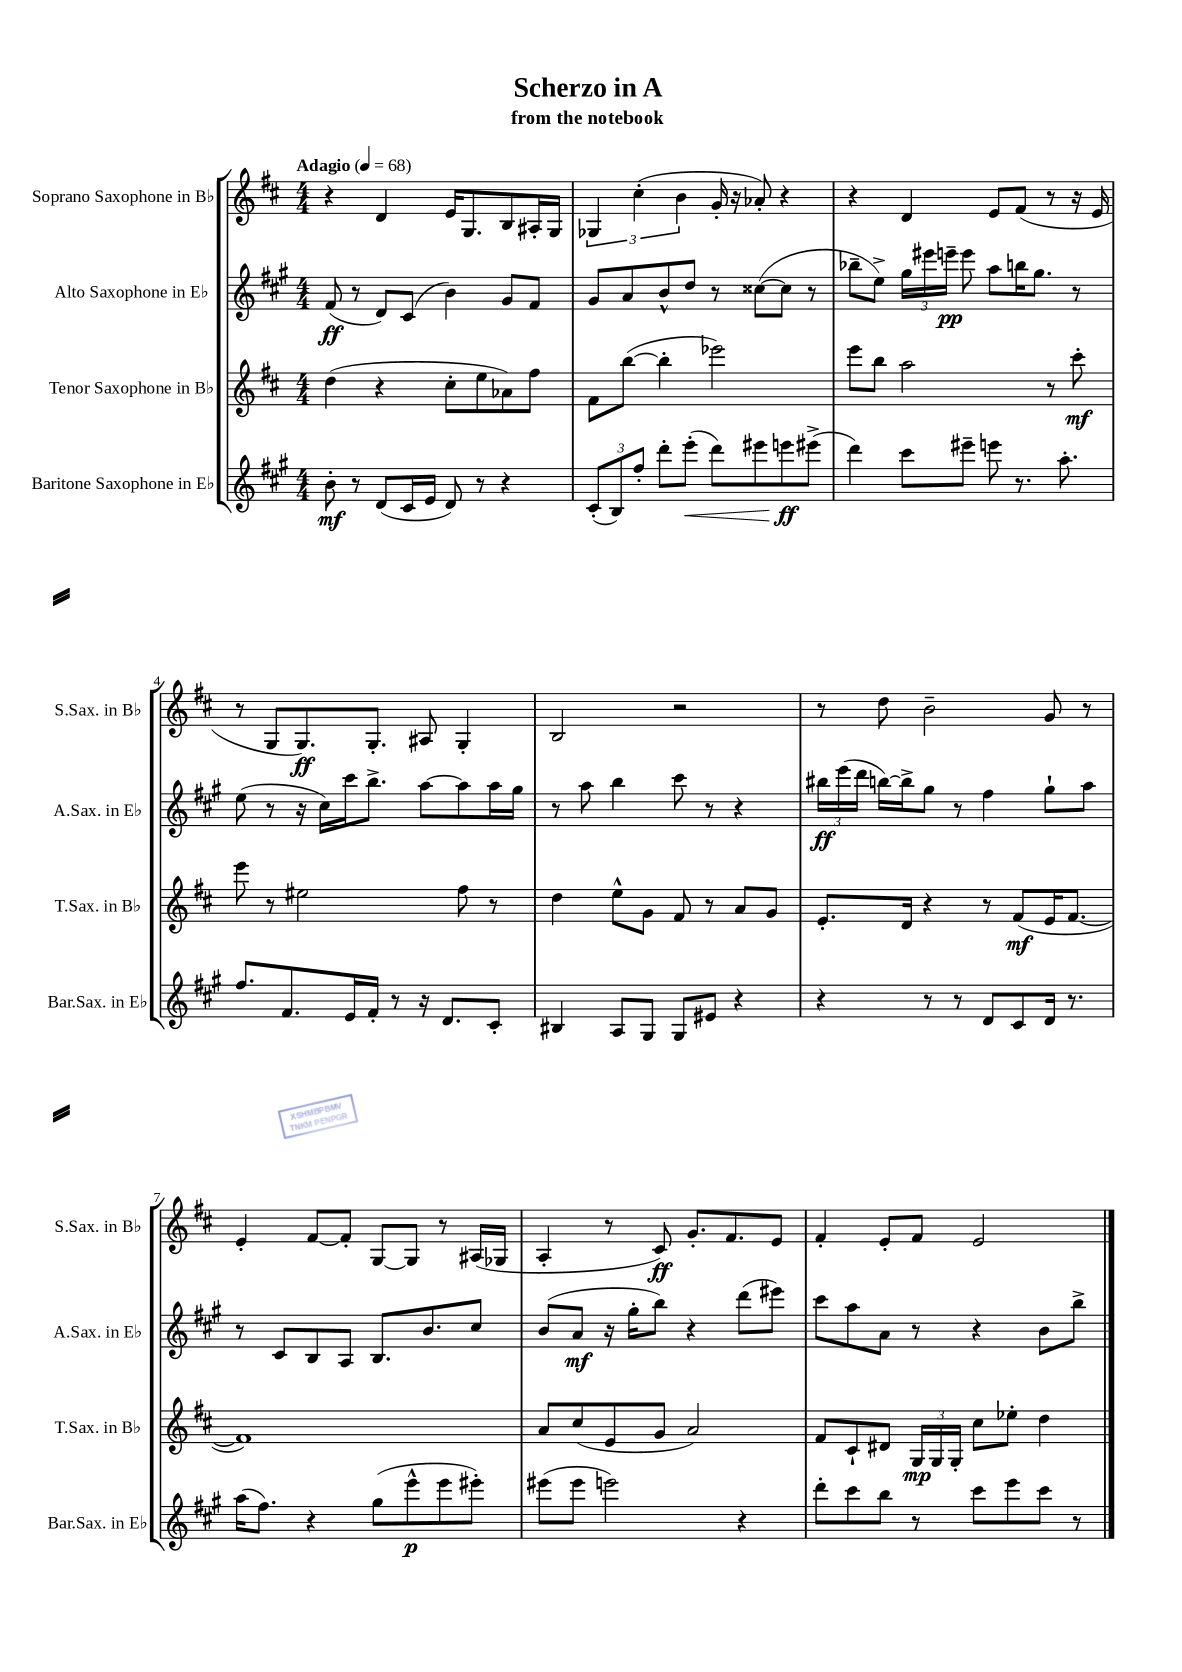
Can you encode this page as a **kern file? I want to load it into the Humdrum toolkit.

**kern	**dynam	**kern	**dynam	**kern	**dynam	**kern	**dynam
*part4	*part4	*part3	*part3	*part2	*part2	*part1	*part1
*staff4	*staff4	*staff3	*staff3	*staff2	*staff2	*staff1	*staff1
*I"Baritone Saxophone in E♭	*	*I"Tenor Saxophone in B♭	*	*I"Alto Saxophone in E♭	*	*I"Soprano Saxophone in B♭	*
*I'Bar.Sax. in E♭	*	*I'T.Sax. in B♭	*	*I'A.Sax. in E♭	*	*I'S.Sax. in B♭	*
*clefG2	*	*clefG2	*	*clefG2	*	*clefG2	*
*k[f#c#g#]	*	*k[f#c#]	*	*k[f#c#g#]	*	*k[f#c#]	*
*M4/4	*	*M4/4	*	*M4/4	*	*M4/4	*
*MM68	*	*MM68	*	*MM68	*	*MM68	*
=1	=1	=1	=1	=1	=1	=1	=1
!	!	!	!	!	!	!LO:TX:a:B:t=Adagio	!
8b'\	mf	(4dd\	.	(8f#/	ff	4r	.
8r	.	.	.	8r	.	.	.
(8d/L	.	4r	.	8d/L)	.	4d/	.
16c#/L	.	.	.	(8c#/J	.	.	.
16e/JJ	.	.	.	.	.	.	.
8d/)	.	8cc#'\L	.	4b\)	.	16e/KL	.
.	.	.	.	.	.	8.G/	.
8r	.	8ee\	.	.	.	.	.
4r	.	8a-X\)	.	8g#/L	.	8B/	.
.	.	8ff#\J	.	8f#/J	.	16A#X'/L	.
.	.	.	.	.	.	16G/JJ	.
=2	=2	=2	=2	=2	=2	=2	=2
(12c#'/L	.	8f#\L	.	8g#/L	.	6G-X/	.
12B/)	.	.	.	.	.	.	.
.	.	([8bb\J	.	8a/	.	.	.
12ff#'/J	.	.	.	.	.	(6cc#'\	.
8ddd'\L	.	4bb'\]	.	8b^^/	.	.	.
.	.	.	.	.	.	6b\	.
!	!LO:HP:b	!	!	!	!	!	!
(8eee'\J	<	.	.	8dd/J	.	.	.
8ddd\L)	.	2eee-X\)	.	8r	.	16g'/	.
.	.	.	.	.	.	16r	.
8eee#X\	.	.	.	([8cc##X\L	.	8a-X'/)	.
8eeen\	ff	.	.	8cc##\J]	.	4r	.
(8eee#X^\J	[	.	.	8r	.	.	.
=3	=3	=3	=3	=3	=3	=3	=3
4ddd\)	.	8eee\L	.	8bb-X~\L	.	4r	.
.	.	8bb\J	.	8ee^\J)	.	.	.
8ccc#\L	.	2aa\	.	24gg#\LL	.	4d/	.
.	.	.	.	24eee#X\	.	.	.
.	.	.	.	24eeen~\JJ	pp	.	.
8eee#X~\J	.	.	.	8eee\	.	.	.
8eeen\	.	.	.	8aa\L	.	8e/L	.
8.r	.	.	.	16bbn\K	.	(8f#/J	.
.	.	.	.	8.gg#\J	.	.	.
.	.	8r	.	.	.	8r	.
8.aa'\	.	.	.	.	.	.	.
.	.	8ccc#'\	mf	8r	.	16r	.
.	.	.	.	.	.	16e/	.
!!LO:LB:g=z
=4	=4	=4	=4	=4	=4	=4	=4
8.ff#/L	.	8eee\	.	(8ee\	.	8r	.
.	.	8r	.	8r	.	8G/L	.
8.f#/	.	.	.	.	.	.	.
.	.	2ee#X\	.	16r	.	8.G/)	ff
.	.	.	.	16cc#\LL)	.	.	.
16e/L	.	.	.	16ccc#\J	.	.	.
16f#'/JJ	.	.	.	8.bb^\J	.	8.G'/J	.
8r	.	.	.	.	.	.	.
16r	.	.	.	[8aa\L	.	8A#X/	.
8.d/L	.	.	.	.	.	.	.
.	.	8ff#\	.	8aa\]	.	4G'/	.
8c#'/J	.	8r	.	16aa\L	.	.	.
.	.	.	.	16gg#\JJ	.	.	.
=5	=5	=5	=5	=5	=5	=5	=5
4B#X/	.	4dd\	.	8r	.	2B/	.
.	.	.	.	8aa\	.	.	.
8A/L	.	8ee^^\L	.	4bb\	.	.	.
8G#/J	.	8g\J	.	.	.	.	.
8G#/L	.	8f#/	.	8ccc#\	.	2r	.
8e#X/J	.	8r	.	8r	.	.	.
4r	.	8a/L	.	4r	.	.	.
.	.	8g/J	.	.	.	.	.
=6	=6	=6	=6	=6	=6	=6	=6
4r	.	8.e'/L	.	24bb#X\LL	ff	8r	.
.	.	.	.	(24eee\	.	.	.
.	.	.	.	24ddd\JJ	.	.	.
.	.	.	.	[16bbn\LL)	.	8dd\	.
.	.	16d/Jk	.	16bb^\J]	.	.	.
8r	.	4r	.	8gg#\J	.	2b~\	.
8r	.	.	.	8r	.	.	.
8d/L	.	8r	.	4ff#\	.	.	.
8c#/	.	(8f#/L	mf	.	.	.	.
16d/Jk	.	16e/K	.	8gg#`\L	.	8g/	.
8.r	.	[8.f#/J	.	.	.	.	.
.	.	.	.	8aa\J	.	8r	.
!!LO:LB:g=z
=7	=7	=7	=7	=7	=7	=7	=7
(16aa\KL	.	1f#])	.	8r	.	4e'/	.
8.ff#\J)	.	.	.	.	.	.	.
.	.	.	.	8c#/L	.	.	.
4r	.	.	.	8B/	.	[8f#/L	.
.	.	.	.	8A/J	.	8f#'/J]	.
(8gg#\L	.	.	.	8.B/L	.	[8G/L	.
8eee^^\	p	.	.	.	.	8G/J]	.
.	.	.	.	8.b/	.	.	.
8eee\	.	.	.	.	.	8r	.
8eee#X'\J)	.	.	.	8cc#/J	.	(16A#X/LL	.
.	.	.	.	.	.	16G-X/JJ	.
=8	=8	=8	=8	=8	=8	=8	=8
(8eee#X\L	.	8a/L	.	(8b/L	.	4A'/	.
8eee#\J	.	(8cc#/	.	8a/J	mf	.	.
2eeen\)	.	8e/	.	16r	.	8r	.
.	.	.	.	16gg#'\KL	.	.	.
.	.	8g/J	.	8bb\J)	.	8c#/)	ff
.	.	2a/)	.	4r	.	8.g'/L	.
.	.	.	.	.	.	8.f#/	.
4r	.	.	.	(8ddd\L	.	.	.
.	.	.	.	8eee#X\J)	.	8e/J	.
=9	=9	=9	=9	=9	=9	=9	=9
8ddd'\L	.	8f#/L	.	8ccc#\L	.	4f#'/	.
8ccc#\	.	8c#`/	.	8aa\	.	.	.
8bb\J	.	8d#X/J	.	8a\J	.	8e'/L	.
8r	.	24G/LL	mp	8r	.	8f#/J	.
.	.	24G/	.	.	.	.	.
.	.	24G'/JJ	.	.	.	.	.
8ccc#\L	.	8cc#\L	.	4r	.	2e/	.
8eee\	.	8ee-X'\J	.	.	.	.	.
8ccc#\J	.	4dd\	.	8b\L	.	.	.
8r	.	.	.	8bb^\J	.	.	.
==	==	==	==	==	==	==	==
*-	*-	*-	*-	*-	*-	*-	*-
